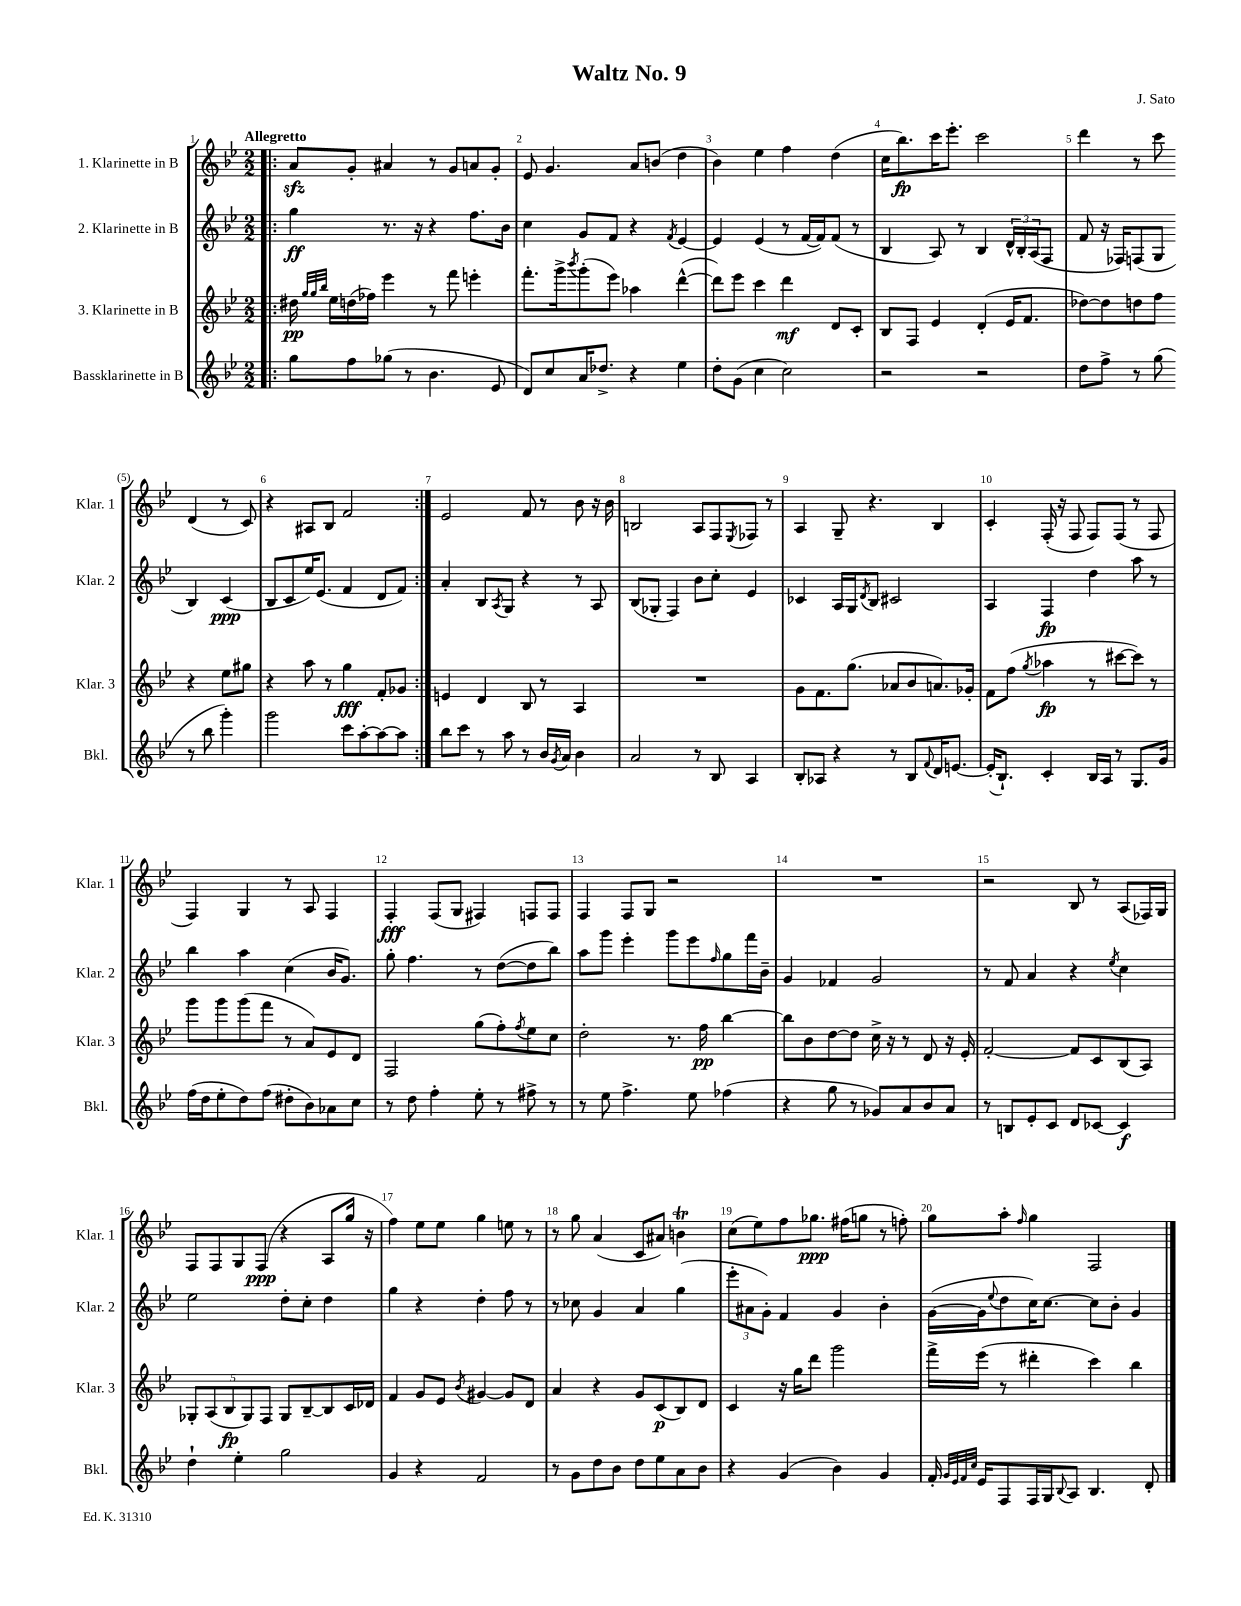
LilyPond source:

\header { title = "Waltz No. 9" composer = "J. Sato" }
<<
\new StaffGroup <<
\new Staff = "s0" \with { instrumentName = "1. Klarinette in B" shortInstrumentName = "Klar. 1" } {
    \clef treble \key bes \major \numericTimeSignature \time 2/2 \tempo "Allegretto"
    \repeat volta 2 { \bar ".|:" a'8\sfz g'8-. ais'4 r8 g'8 a'8 g'8-. |
    ees'8 g'4. a'8 b'8( d''4 |
    bes'4) ees''4 f''4 d''4( |
    c''16 bes''8.\fp) c'''16 ees'''8.-. c'''2 |
    d'''4 r8 c'''8 d'4( r8 c'8) |
    r4 ais8 bes8 f'2 | }
    ees'2 f'8 r8 bes'8 r16 bes'16 |
    b2 a8 f8 \acciaccatura { ees8 } fes8 r8 |
    a4 g8-- r4. bes4 |
    c'4-. f16-.( r16 f8 f8) f8( r8 f8 |
    f4) g4 r8 a8 f4 |
    f4-.\fff f8( g8 fis4) f8 f8 |
    f4 f8 g8 r2 |
    R1 |
    r2 bes8 r8 a8( fes16) g16 |
    f8 f8 g8 f8\ppp( r4 a8 g''16 r16 |
    f''4) ees''8 ees''8 g''4 e''8 r8 |
    r8 g''8 a'4( c'8 ais'8) b'4\trill |
    c''8( ees''8) f''8 ges''8.\ppp fis''16( g''8 r8 f''8-.) |
    g''8 a''8-. \grace { f''16 } g''4 f2 \bar "|." |
}
\new Staff = "s1" \with { instrumentName = "2. Klarinette in B" shortInstrumentName = "Klar. 2" } {
    \clef treble \key bes \major \numericTimeSignature \time 2/2
    \repeat volta 2 { \bar ".|:" g''4\ff r8. r16 r4 f''8. bes'16 |
    c''4 g'8 f'8 r4 \acciaccatura { f'8 } ees'4~ |
    ees'4 ees'4( r8 f'16~ f'16) f'8( r8 |
    bes4 a8) r8 bes4 \tuplet 3/2 { d'16-^ bes16-. a16( } f8 |
    f'8 r16 fes16) f8( g8 bes4) c'4\ppp( |
    bes8 c'8 ees''16) ees'8.( f'4 d'8 f'8) | }
    a'4-. bes8 \acciaccatura { a8 } g8 r4 r8 a8 |
    bes8( ges8-. f4) bes'8 c''8-. ees'4 |
    ces'4 a16 g16 \acciaccatura { d'8 } bes8 cis'2 |
    a4 f4\fp d''4 a''8 r8 |
    bes''4 a''4 c''4( bes'16 g'8.) |
    g''8-. f''4. r8 d''8~( d''8 bes''8) |
    a''8 g'''8 ees'''4-. g'''8 ees'''8 \grace { f''16 } g''8 f'''16 bes'16-- |
    g'4 fes'4 g'2 |
    r8 f'8 a'4 r4 \acciaccatura { ees''8 } c''4 |
    ees''2 d''8-. c''8-. d''4 |
    g''4 r4 d''4-. f''8 r8 |
    r8 ces''8 g'4 a'4 g''4( |
    \tuplet 3/2 { ees'''8-. ais'8 g'8-.) } f'4 g'4 bes'4-. |
    g'16~( g'16 \appoggiatura { ees''8 } d''8 c''16) c''8.~ c''8 bes'8-. g'4 \bar "|." |
}
\new Staff = "s2" \with { instrumentName = "3. Klarinette in B" shortInstrumentName = "Klar. 3" } {
    \clef treble \key bes \major \numericTimeSignature \time 2/2
    \repeat volta 2 { \bar ".|:" dis''16\pp \grace { g''32 g''32 bes''32 } ees''16 d''16( fes''16) ees'''4 r8 f'''8 e'''4-. |
    f'''8.-. g'''16-> \acciaccatura { bes'''8 } g'''8-.( ees'''8) aes''4 d'''4~-^( |
    d'''8) ees'''8 c'''4 d'''4\mf d'8 c'8-. |
    bes8 f8 ees'4 d'4-.( ees'16 f'8. |
    des''8~) des''8 d''8 f''8 r4 ees''8 gis''8 |
    r4 a''8 r8 g''4\fff f'8-. ges'8 | }
    e'4 d'4 bes8 r8 a4 |
    R1 |
    g'8 f'8. g''8.( aes'8 bes'8 a'8.) ges'16-. |
    f'8 f''8( \acciaccatura { g''8 } aes''4\fp r8 cis'''8~ cis'''8) r8 |
    g'''8 g'''8 g'''8( f'''8 r8 a'8) ees'8 d'8 |
    f2 g''8( f''8-.) \acciaccatura { f''8 } ees''8 c''8 |
    d''2-. r8. f''16\pp bes''4~ |
    bes''8 bes'8 d''8~ d''8 c''16-> r16 r8 d'8 r16 ees'16-. |
    f'2~-. f'8 c'8 bes8( a8) |
    \tuplet 5/4 { ges8-. a8( bes8\fp ges8) f8 } ges8 bes8~-- bes8 c'16 des'16 |
    f'4 g'8 ees'8 \acciaccatura { bes'8 } gis'4~ gis'8 d'8 |
    a'4 r4 g'8 c'8\p( bes8) d'8 |
    c'4 r16 g''16 d'''8 g'''2 |
    f'''16-> ees'''16( r8 dis'''4-. c'''4) bes''4 \bar "|." |
}
\new Staff = "s3" \with { instrumentName = "Bassklarinette in B" shortInstrumentName = "Bkl." } {
    \clef treble \key bes \major \numericTimeSignature \time 2/2
    \repeat volta 2 { \bar ".|:" g''8 f''8 ges''8( r8 bes'4. ees'8 |
    d'8) c''8 a'16 des''8.-> r4 ees''4 |
    d''8-. g'8( c''4 c''2) |
    r2 r2 |
    d''8 f''8-> r8 g''8( r8 bes''8 g'''4-.) |
    g'''2 c'''8 a''8~-. a''8~ a''8 | }
    bes''8 c'''8 r8 a''8 r8 bes'16 \acciaccatura { g'8 } a'16 bes'4 |
    a'2 r8 bes8 a4 |
    bes8-. aes8 r4 r8 bes8 \appoggiatura { f'8 } d'16 e'8.~ |
    e'16-.( bes8.-!) c'4-. bes16 a16 r8 g8. g'16 |
    f''16( d''16 ees''8-. d''8) f''8( dis''8-. bes'8) aes'8 c''8 |
    r8 d''8 f''4-. ees''8-. r8 fis''8-> r8 |
    r8 ees''8 f''4.-> ees''8 fes''4( |
    r4 g''8 r8 ges'8) a'8 bes'8 a'8 |
    r8 b8 ees'8-. c'8 d'8 ces'8~ ces'4\f |
    d''4-! ees''4-. g''2 |
    g'4 r4 f'2 |
    r8 g'8 d''8 bes'8 d''8 ees''8 a'8 bes'8 |
    r4 g'4( bes'4) g'4 |
    f'16-. \grace { g'32 ees'32 f'32 c''32 } ees'16 f8 f16 g16 \appoggiatura { bes8 } a8 bes4. d'8-. \bar "|." |
}
>>
>>
\layout { \context { \Score \override BarNumber.break-visibility = ##(#f #t #t) barNumberVisibility = #all-bar-numbers-visible } }
